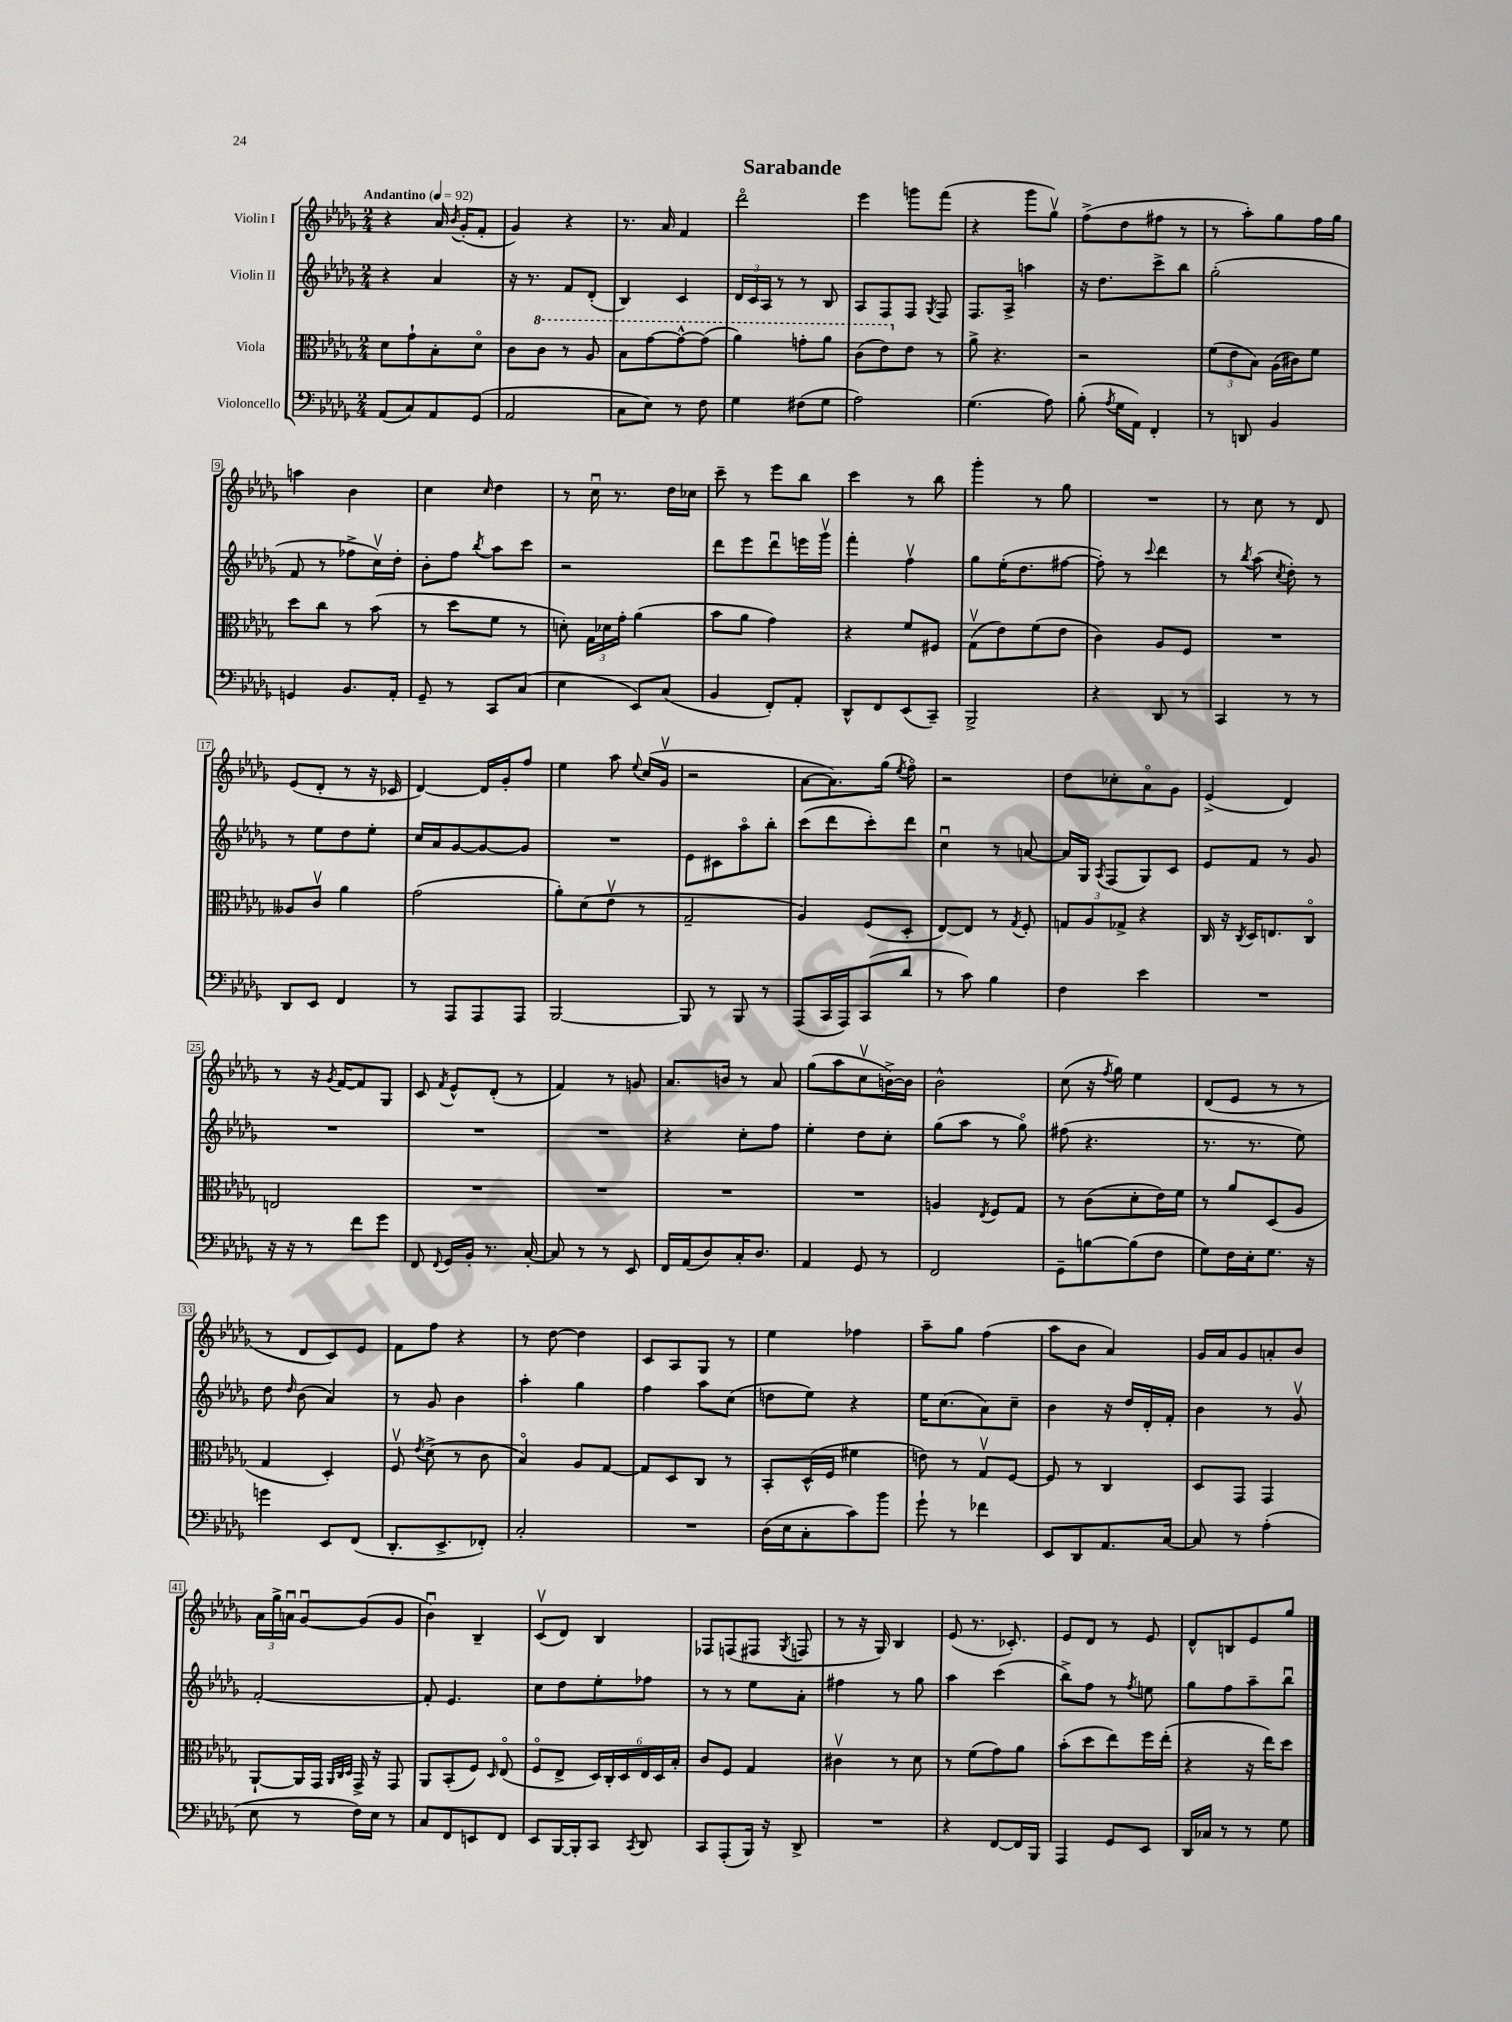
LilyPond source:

\header { title = "Sarabande" }
<<
\new StaffGroup <<
\new Staff = "s0" \with { instrumentName = "Violin I" } {
    \clef treble \key des \major \numericTimeSignature \time 2/4 \tempo "Andantino" 4 = 92
    \autoBeamOff r4 aes'16 \acciaccatura { bes'8 } ges'16[-.( f'8]-. |
    ges'4) r4 |
    r8. aes'16 f'4 |
    des'''2\flageolet |
    ees'''4 g'''8[ f'''8]( |
    r4 ges'''8[ ges''8]\upbow) |
    f''8[->( des''8 fis''8] r8 |
    r8 aes''8[-.) ges''8 f''16 ges''16] |
    a''4 bes'4 |
    c''4 \grace { c''16 } des''4 |
    r8 c''16\downbow r8. des''16[ ces''16] |
    c'''8-- r8 ees'''8[ bes''8] |
    c'''4 r8 bes''8 |
    ges'''4-. r8 ges''8 |
    R2 |
    r8 c''8 r8 des'8 |
    ees'8[( des'8]-. r8 r16 ces'16 |
    des'4~) des'16[ ges'16-. f''8] |
    ees''4 aes''8 \appoggiatura { ees''8 } c''16[( ges'16]\upbow |
    r2 |
    aes'8[~ aes'8.) ges''16]( \acciaccatura { ees''8 } f''8\flageolet) |
    r2 |
    des''8[ ces''8-. aes'8\flageolet ges'8] |
    ees'4->( des'4) |
    r8 r16 \acciaccatura { ges'8 } f'16[~ f'8 ges8] |
    c'8 \acciaccatura { f'8 } ees'8[-^ des'8]-.( r8 |
    f'4) r8 g'8 |
    aes'8.[ b'16] r8 aes'8 |
    ges''8[( aes''8 c''8\upbow b'16~->) b'16] |
    bes'2-^ |
    c''8( r16 \acciaccatura { f''8 } ges''16) ees''4 |
    des'8[( ees'8] r8 r8 |
    r8 des'8[ c'8) ees'8] |
    f'8[ f''8] r4 |
    r8 des''8~ des''4 |
    c'8[ aes8 ges8] r8 |
    ees''4 fes''4 |
    aes''8[-- ges''8] f''4( |
    aes''8[ bes'8] aes'4) |
    ges'16[ aes'16 ges'8 a'8-. bes'8] |
    \tuplet 3/2 { aes'16[ ges''16-> a'16]\downbow } ges'8[~\downbow ges'8( ges'8] |
    bes'4\downbow) bes4-- |
    c'8[\upbow( des'8]) bes4 |
    fes8[ f8( fis8] \acciaccatura { ges8 } f8 |
    r8 r16 ges16) bes4 |
    ees'8( r8. ces'8.-.) |
    ees'8[ des'8] r8 ees'8 |
    des'8[-^ b8 ees'8 ges''8] \bar "|." |
}
\new Staff = "s1" \with { instrumentName = "Violin II" } {
    \clef treble \key des \major \numericTimeSignature \time 2/4
    \autoBeamOff r4 aes'4 |
    r16 r8. f'8[ des'8]-.( |
    bes4) c'4 |
    \tuplet 3/2 { des'16[ c'16 aes16] } r8 r8 bes8 |
    aes8[ f8 f8] \acciaccatura { ges8 } f8 |
    f8.[ aes16]-> a''4 |
    r16 des''8.[ c'''8-> bes''8] |
    ges''2-.( |
    f'8 r8 fes''8[-> c''16\upbow) des''16]-. |
    bes'8[-. f''8] \acciaccatura { bes''8 } aes''8[ c'''8] |
    r2 |
    des'''8[ ees'''8 des'''8\downbow e'''16 ges'''16]\upbow |
    f'''4-. f''4\upbow |
    ges''8[ ees''16-.( des''8. fis''8]~ |
    fis''8-.) r8 \appoggiatura { c'''8 } des'''4 |
    r8 \acciaccatura { bes''8 } aes''8( \acciaccatura { c''8 } des''8-.) r8 |
    r8 ees''8[ des''8 ees''8]-. |
    c''16[ aes'16 ges'8~ ges'8~ ges'8] |
    R2 |
    ees'8[ cis'8 aes''8\flageolet bes''8]-. |
    c'''8[( des'''8 c'''8-.) des'''8] |
    c''4\downbow r8 a'8~ |
    a'16[ ges16] \acciaccatura { aes8 } f8[( ges8) c'8] |
    ees'8[ f'8] r8 ges'8 |
    R2 |
    R2 |
    R2 |
    r4 c''8[-. f''8] |
    ees''4-. des''8[ c''8]-. |
    ges''8[( aes''8] r8 ges''8\flageolet) |
    fis''8( r4. |
    r8. r8. ees''8) |
    des''8 \grace { des''16 } bes'8( aes'4) |
    r8 ges'8 bes'4 |
    aes''4-. ges''4 |
    f''4 aes''8[ c''8]( |
    d''8[ ees''8]) r4 |
    ees''16[ c''8.( aes'8) c''8]-- |
    bes'4 r16 des''16[ des'16-. f'16]-. |
    bes'4 r8 ges'8\upbow |
    f'2~-. |
    f'8-. ees'4. |
    c''8[ des''8 ees''8-. fes''8] |
    r8 r8 ees''8[ aes'8]-. |
    fis''4 r8 ges''8 |
    aes''4 c'''4( |
    bes''8[->) f''8] r8 \acciaccatura { f''8 } e''8 |
    ges''8[ f''8 aes''8-- bes''8]\downbow \bar "|." |
}
\new Staff = "s2" \with { instrumentName = "Viola" } {
    \clef alto \key des \major \numericTimeSignature \time 2/4
    \autoBeamOff des'8[ ges'8-! bes8-. des'8]\flageolet |
    c'8[ \ottava #1 c''8] r8 aes'8 |
    bes'8[ ges''8~ ges''8~-^ ges''8]( |
    aes''4) g''8[-. aes''8] |
    c''8[( ees''8) \ottava #0 ees'8] r8 |
    aes'8-> r4. |
    r2 |
    \tuplet 3/2 { f'8[( ees'8 bes8]) } aes16[( cis'16) f'8] |
    des''8[ c''8] r8 bes'8( |
    r8 des''8[ f'8] r8 |
    d'8-.) \tuplet 3/2 { ges16[ des'16 ges'16]-. } aes'4( |
    bes'8[ aes'8] ges'4) |
    r4 f'8[ fis8] |
    ges8[\upbow( ees'8) f'8( ees'8] |
    c'4) aes8[ f8] |
    R2 |
    aeses8[ c'8]\upbow aes'4 |
    ges'2( |
    aes'8[-.) des'8( ees'8]\upbow r8 |
    ges2-- |
    aes4) f8[( des8]-. |
    ees8[~) ees8] r8 \acciaccatura { ges8 } f8-. |
    \tuplet 3/2 { g8[ aes8 ges8]-> } r4 |
    c16 r16 \acciaccatura { c8 } des16[ e8. c8]\flageolet |
    e2 |
    R2 |
    R2 |
    R2 |
    R2 |
    a4 \acciaccatura { ees8 } f8[ ges8] |
    r8 c'8[( des'8-. ees'16) f'16] |
    r8 aes'8[ des8( aes8] |
    ges4 des4-.) |
    f8\upbow \acciaccatura { ees'8 } des'8->( r8 c'8 |
    bes4\flageolet) aes8[ ges8]~ |
    ges8[ des8 c8] r8 |
    bes,8[-. des16-^( f16] fis'4 |
    e'8) r8 ges8[\upbow f8]~ |
    f8 r8 c4 |
    des8[ ges,8] ges,4 |
    aes,8[~-! aes,16 ges,16] \grace { aes,32[ c32 des32] } ges,16-> r16 ges,8 |
    aes,8[ bes,8-.( f8]) \grace { des16 } ees8\flageolet( |
    f8[\flageolet ees8]-> \tuplet 6/4 { des16[) c16-. des16 ees16 des16 bes16]-. } |
    c'8[ f8] ges4 |
    cis'4\upbow r8 des'8 |
    r8 f'8[( ges'8) aes'8] |
    bes'8[-.( des''8 ees''8) f''16 ees''16]-.( |
    r4 r16 ees''16[) des''8] \bar "|." |
}
\new Staff = "s3" \with { instrumentName = "Violoncello" } {
    \clef bass \key des \major \numericTimeSignature \time 2/4
    \autoBeamOff aes,8[( c8) aes,8 ges,8]( |
    aes,2 |
    c8[ ees8]) r8 f8 |
    ges4 fis8[( ges8] |
    aes2) |
    ges4.( aes8) |
    bes8-.( \acciaccatura { aes8 } ges16[ aes,16]) f,4-. |
    r8 d,8 bes,4 |
    g,4 bes,8.[ aes,16]-. |
    ges,8-- r8 c,8[ c8]( |
    ees4 ees,8[) c8]( |
    bes,4 f,8[-.) aes,8]-. |
    des,8[-^ f,8 ees,8( c,8]--) |
    bes,,2-> |
    r4 des,8 r8 |
    c,4 r8 r8 |
    des,8[ ees,8] f,4 |
    r8 aes,,8[ aes,,8 aes,,8] |
    bes,,2~ |
    bes,,8 r8 bes,,8 r8 |
    aes,,8[( c,16 aes,,16) c,8( des'8] |
    r8 c'8) bes4 |
    f4 ees'4 |
    R2 |
    r16 r16 r8 f'8[ ges'8] |
    f,8 \appoggiatura { f,8 } ges,16[ bes,16]-. r8. c16~-. |
    c8 r8 r8 ees,8 |
    f,16[ aes,16( des8) c16-. des8.] |
    aes,4 ges,8 r8 |
    f,2 |
    ges,8[-- b8~ b8( f8] |
    ges8[) f16 ees16-. ges8.] r16 |
    g'4 ees,8[ f,8]( |
    des,8.[-. ees,8.-> fes,8]-.) |
    c2-. |
    R2 |
    des16[( ees16 c8-. c'8) bes'8] |
    ges'8-! r8 fes'4 |
    ees,8[ des,8 aes,8. c16]~ |
    c8 r8 aes4-.( |
    ees8 r8 f16[) ees16] r8 |
    c8[ f,8 e,8 f,8] |
    ees,8[ bes,,16~ bes,,16-. c,8] \acciaccatura { c,8 } des,8 |
    c,8[ aes,,8-.( bes,,16]) r16 des,8-> |
    R2 |
    r4 f,8[~ f,16 bes,,16] |
    aes,,4 ges,8[ ees,8] |
    des,16[ ces16] r8 r8 ges8 \bar "|." |
}
>>
>>
\layout { \context { \Score \override BarNumber.stencil = #(make-stencil-boxer 0.1 0.3 ly:text-interface::print) } }
